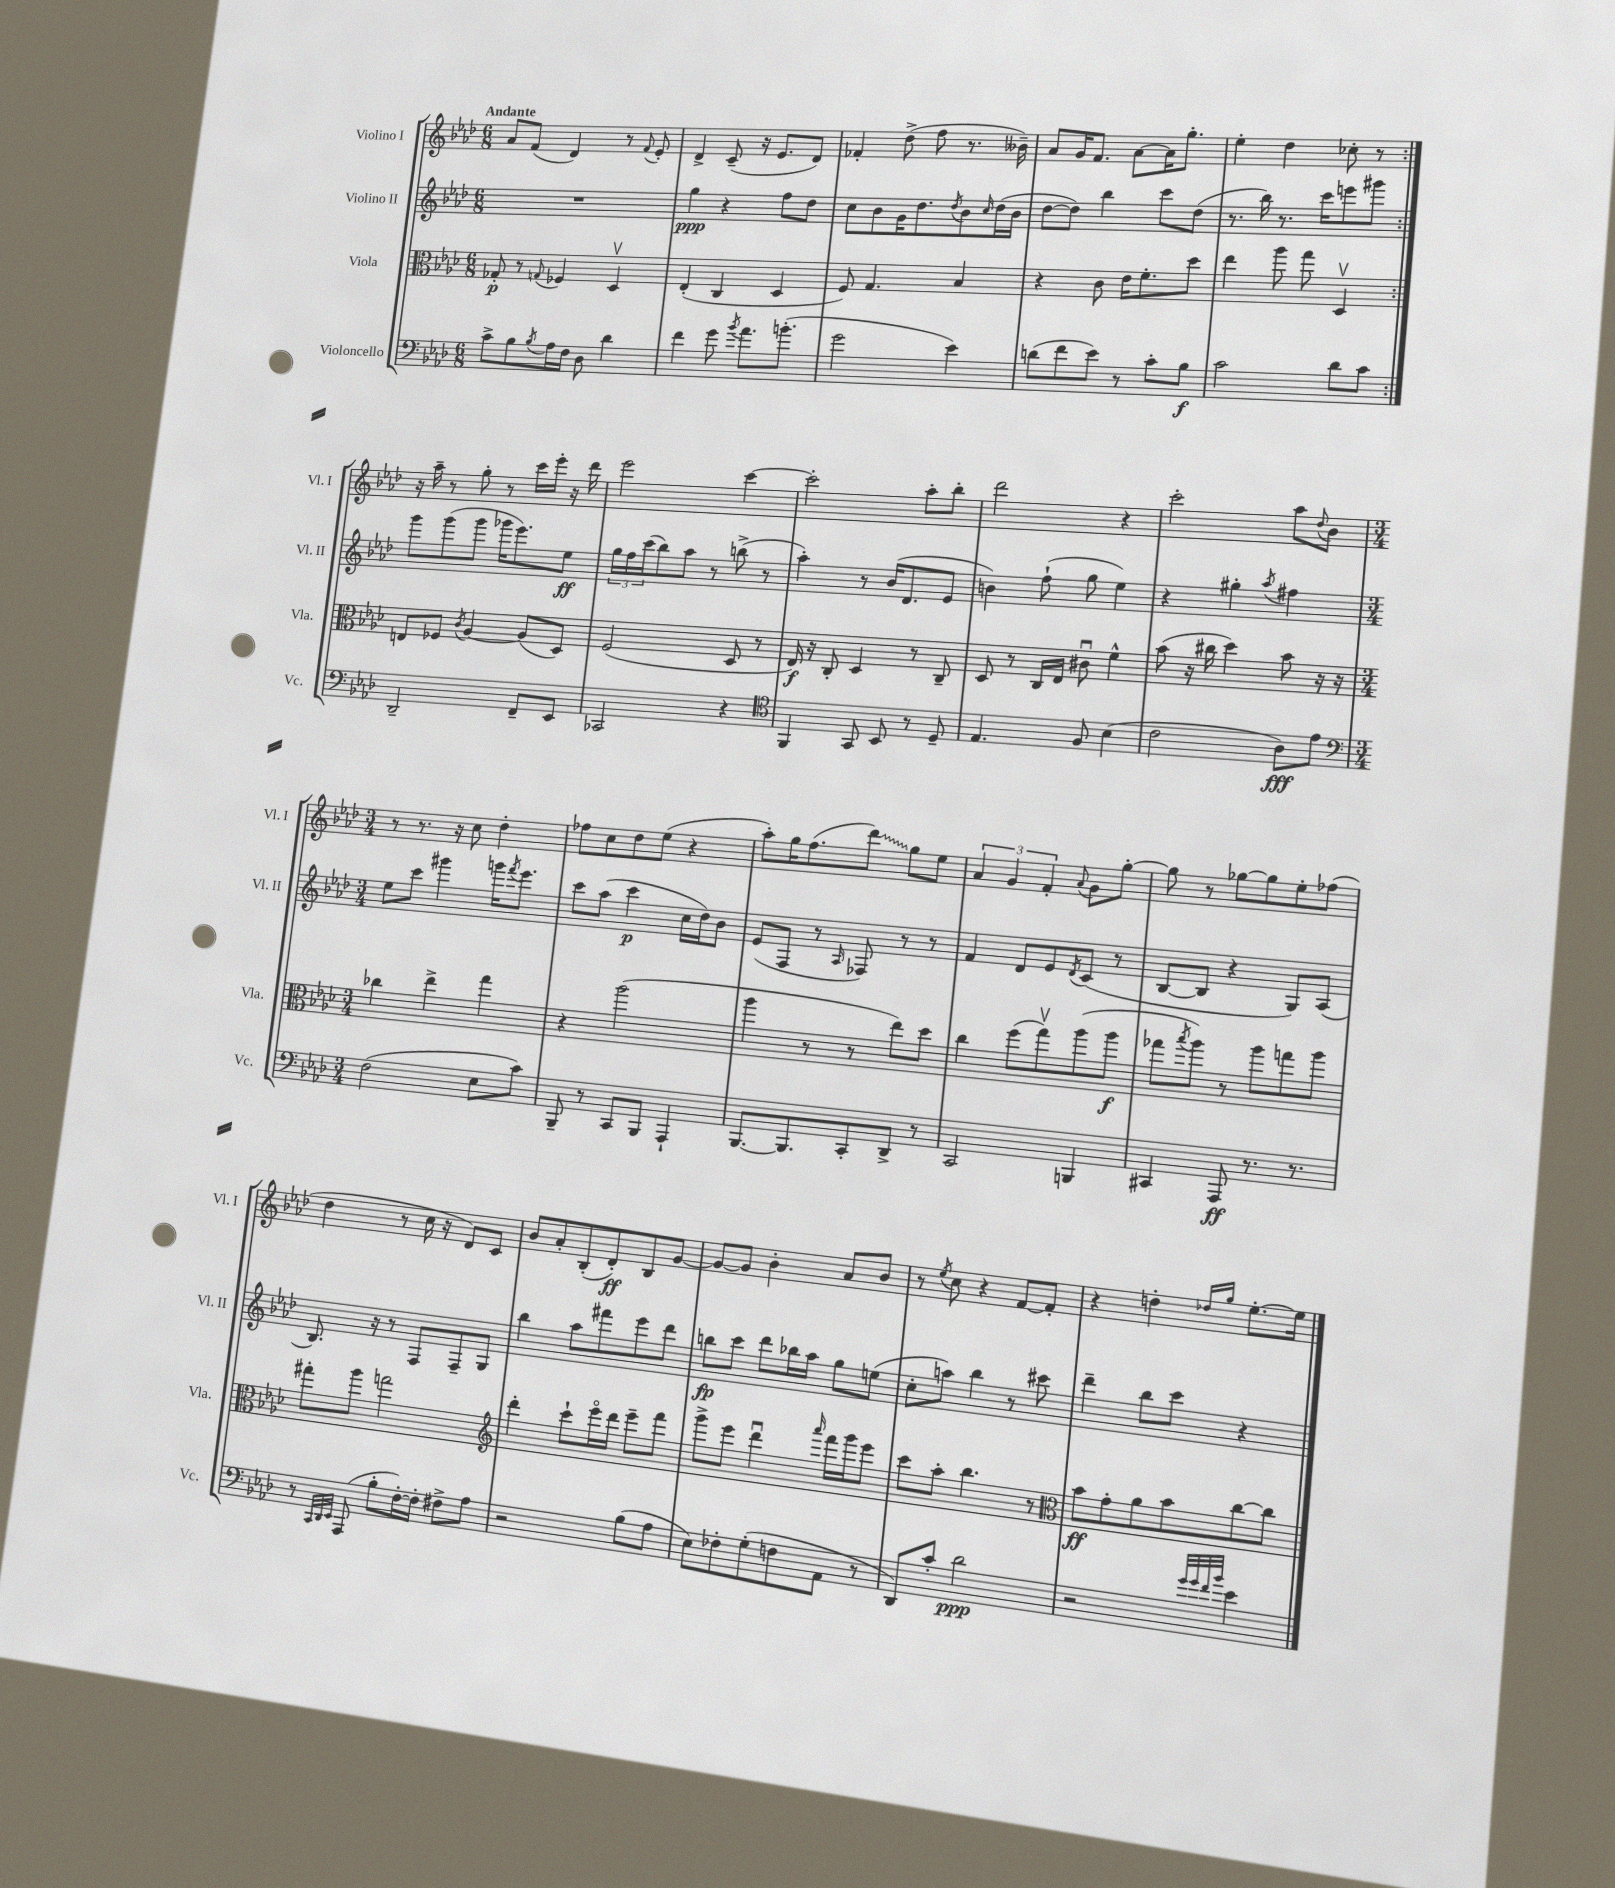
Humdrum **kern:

**kern	**kern	**kern	**kern
*staff4	*staff3	*staff2	*staff1
*clefF4	*clefC3	*clefG2	*clefG2
*k[b-e-a-d-]	*k[b-e-a-d-]	*k[b-e-a-d-]	*k[b-e-a-d-]
*M6/8	*M6/8	*M6/8	*M6/8
8c^	8G-'	2.r	8a-
8B-	8r	.	(8f
8qB-	8qqG	.	.
16A-	4F-	.	4d-)
16F	.	.	.
8D-	.	.	.
4d-	4D-v	.	8r
.	.	.	8qqf
.	.	.	8e-'
=	=	=	=
4f	(4E-'	4gg	4d-^
8g	4C	4r	(8c~
8qb-	.	.	.
8.a-	.	.	16r
.	.	.	8.e-
.	4D-	8ff	.
(8.b'	.	.	.
.	.	8dd-	8d-)
=	=	=	=
2g	8F)	8cc	4f-'
.	4.G	8b-	.
.	.	16g	(8dd-^
.	.	8.dd-	.
.	.	.	8ff
.	.	8qdd-	.
4e-)	4B-	8b-	8.r
.	.	16qqcc	.
.	.	(16dd-	.
.	.	16b-	16b--~)
=	=	=	=
(8d	4r	[8dd-	8a-
8f	.	8dd-])	16g
.	.	.	8.f
8e-)	8c	4bb-	.
8r	16e-	.	[8a-
.	8.f'	.	.
8c'	.	8ccc	16a-]
.	.	.	8.gg'
8B-	8dd-	(8dd-	.
=	=	=	=
2c	4ee-	8.r	4ee-'
.	.	16bb-)	.
.	8aa-	8.r	4dd-
.	8gg	.	.
.	.	16ccc	.
8d-	4D-v	8eee	8cc-'
8c	.	8ggg#	8r
=:|!	=:|!	=:|!	=:|!
2DD-~	8E	8ggg	16r
.	.	.	16aa-~
.	8F-	(8ggg	8r
.	8qc	.	.
.	[4A-	8ggg	8gg'
.	.	16ggg-	8r
.	.	8.eee-)	.
8FF~	(8A-]	.	16ccc
.	.	.	16eee-'
8EE-	8D-)	8ee-	16r
.	.	.	16ddd-
=	=	=	=
2CC-	(2F	24gg	2eee-
.	.	24ff	.
.	.	(24ccc	.
.	.	8bb-)	.
.	.	8aa-	.
.	.	8r	.
4r	8D-	(8bb^	[4ccc
.	8r	8r	.
=	=	=	=
*clefC4	*	*	*
4FF	16E-)	4aa-')	2ccc']
.	16r	.	.
.	8C'	.	.
8GG	4D-	8r	.
8BB-	.	(16b-	.
.	.	8.d-	.
8r	8r	.	8aa-'
8D-~	8C~	8e-	8bb-'
=	=	=	=
4.E-	8D-	4b)	2ddd-
.	8r	.	.
.	16C	(8ff`	.
.	16E-	.	.
8F	8c#u	8gg	.
(4B-	4f^^	4ee-)	4r
=	=	=	=
2c	(8b-	4r	2ccc'
.	16r	.	.
.	16cc#	.	.
.	4dd-)	4gg#'	.
.	.	8qaa-	.
8A-)	8b-	4ff#	8aa-
.	.	.	8qqdd-
8e-	16r	.	8b-
.	16r	.	.
=	=	=	=
*clefF4	*	*	*
*M3/4	*M3/4	*M3/4	*M3/4
(2F	4cc-	8ee-	8r
.	.	8ccc	8.r
.	4ee-^	4ggg#	.
.	.	.	16r
.	.	.	8cc
8E-	4gg	16ggg	4dd-'
.	.	8qfff	.
.	.	8.eee-	.
8c)	.	.	.
=	=	=	=
8BBB-~	4r	8ccc	8ff-
8r	.	(8aa-	8cc
8CC	(2aa-	4ccc	8dd-
8BBB-	.	.	(8ee-
4AAA-`	.	16cc	4r
.	.	16dd-)	.
.	.	8b-	.
=	=	=	=
[8.BBB-	4aa-	(8e-	8aa-')
.	.	8F	16gg
8.BBB-]	.	.	(8.ff
.	8r	8r	.
.	.	16qqA-	.
8CC'	8r	8F-)	8ddd-)
8DD-^	8ee-)	8r	8gg
8r	8dd-	8r	8ee-
=	=	=	=
2CC	4cc	4f	6a-
.	.	.	6g
.	(8ff	8d-	.
.	.	.	6f'
.	8ggv)	8e-	.
.	.	8qd-	8qqa-
4BBB	(8aa-	(8c	8g
.	8aa-	8r	[8gg'
=	=	=	=
4CC#	8gg-	[8B-	8gg]
.	8qbb-	.	.
.	8aa-)	8B-]	8r
8AAA-	8r	4r	[8gg-
8.r	8aa-	.	8gg-]
.	8gg	8G)	8ee-'
8.r	.	.	.
.	8aa-	(8A-	(8ff-
=	=	=	=
8r	8gg#'	8.B-)	4dd-
32qqCC	.	.	.
32qqDD-	.	.	.
32qqEE-	.	.	.
(8AAA-	8aa-	.	.
.	.	16r	.
8B-'	2gg	8r	8r
[16F')	.	8F	16cc
16F']	.	.	16r
8F#^	.	8F~	8d-)
8A-	.	8G	8c
=	=	=	=
*	*clefG2	*	*
2r	4ddd-'	4bb-	8b-
.	.	.	8a-'
.	8ccc`	8aa-	(8B-'
.	16eee-o	8fff#	8d-')
.	16ddd-	.	.
(8B-	8eee-~	8eee-	8B-
8A-	8fff	8ddd-	[8g
=	=	=	=
8E-)	8ggg^	8bb	8g_
8F-'	8eee-	8ccc	8g]
(8G'	4ddd-u	8ddd-	4b-'
8F	.	16bb-	.
.	.	16aa-	.
.	16qqaaa-	.	.
8AA-	16fff	8gg	8a-
.	16ggg	.	.
8r	8eee-	(8ee	8b-
=	=	=	=
8DD-)	8ccc	8cc'	8r
.	.	.	8qee-
8c'	8aa-'	8aa)	8cc
2d-	4.bb-	4bb-	4r
.	.	8r	[8f
.	8r	8ccc#	8f']
=	=	=	=
*	*clefC3	*	*
2r	8b-	4ddd-~	4r
.	8g'	.	.
.	8a-	8bb-	4dd'
.	8b-	8ccc	.
32qqg	.	.	.
32qqg	.	.	.
32qqf	.	.	16qqdd-
32qqb-	.	.	16qqgg
4e-	[8cc	4r	[8.ee-'
.	8cc]	.	.
.	.	.	16ee-]
==	==	==	==
*-	*-	*-	*-
